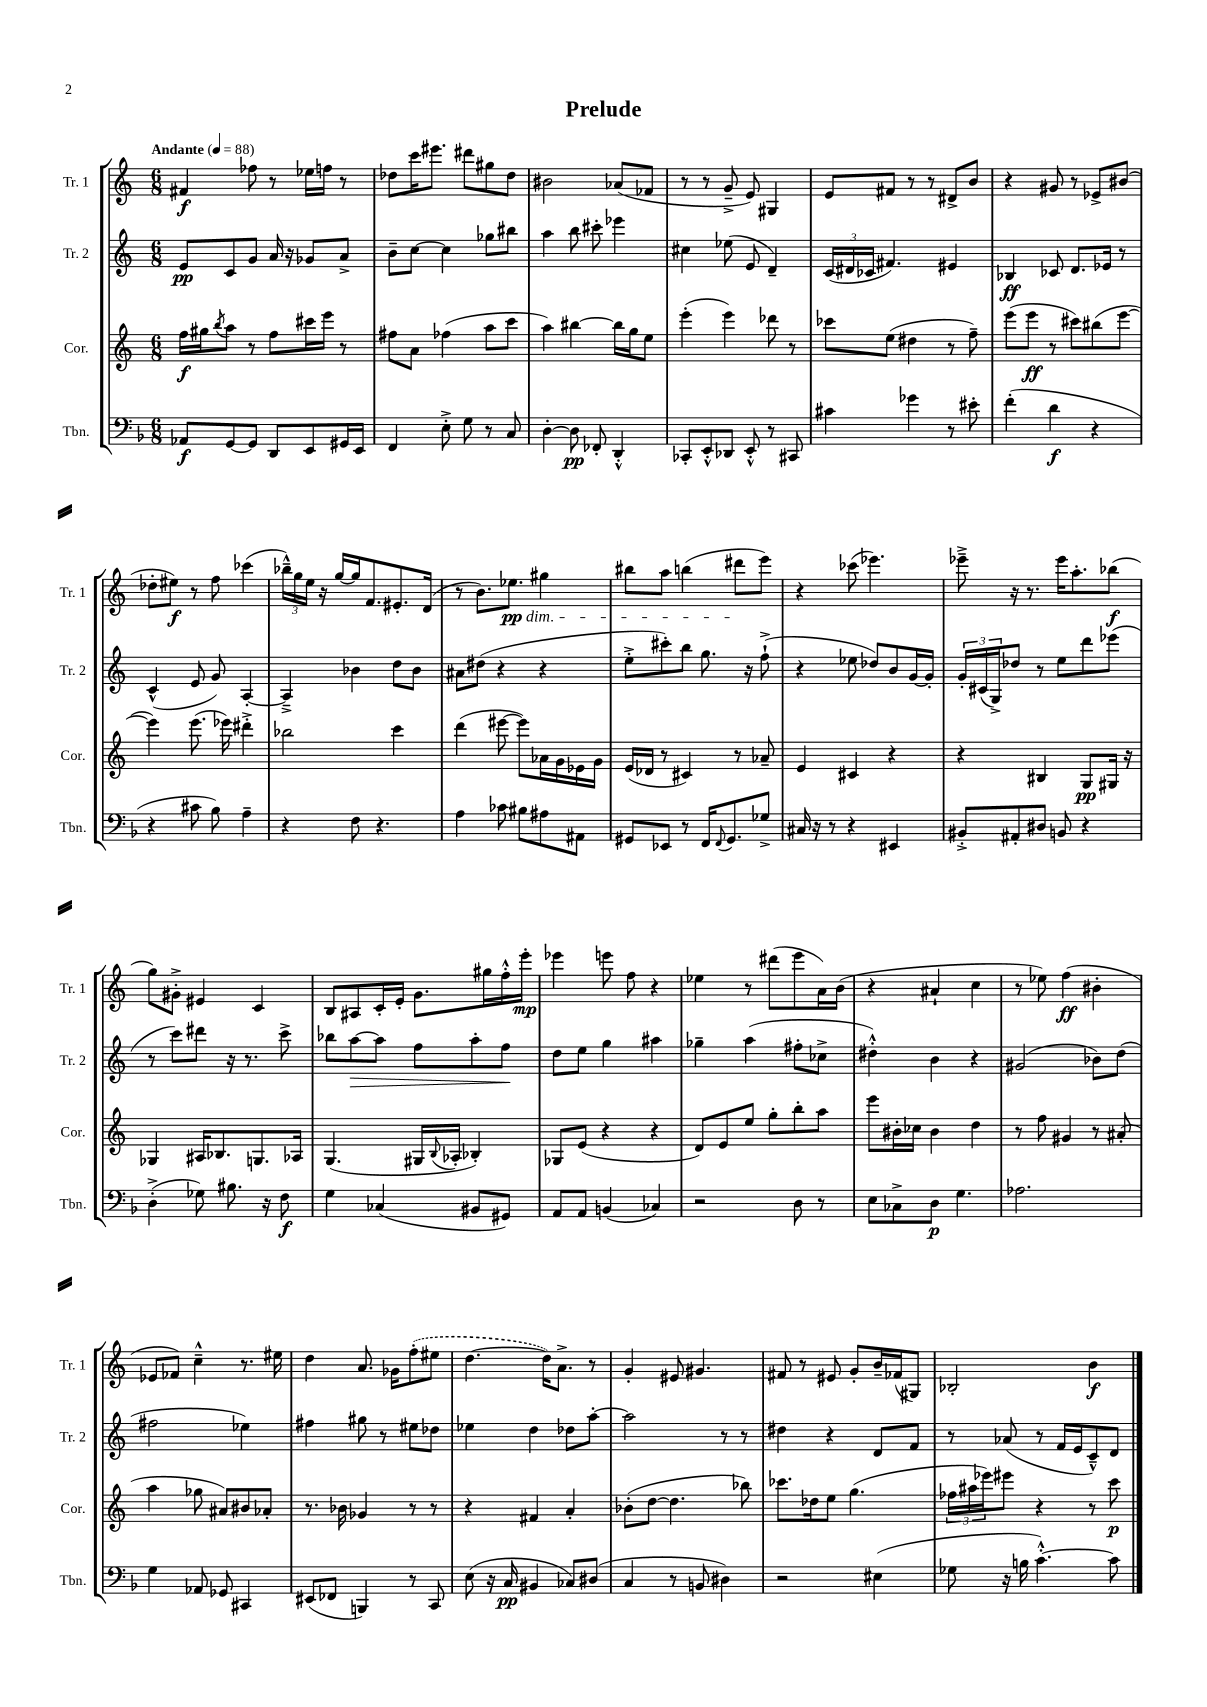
\header { title = "Prelude" }
<<
\new StaffGroup <<
\new Staff = "s0" \with { instrumentName = "Tr. 1" shortInstrumentName = "Tr. 1" } {
    \clef treble \key c \major \numericTimeSignature \time 6/8 \tempo "Andante" 4 = 88
    fis'4\f fes''8 r8 ees''16 f''16 r8 |
    des''8 c'''16 eis'''8. dis'''8 gis''8 des''8 |
    bis'2 aes'8( fes'8 |
    r8 r8 g'8---> e'8) gis4 |
    e'8 fis'8 r8 r8 dis'8-> b'8 |
    r4 gis'8 r8 ees'8-> bis'8( |
    des''8-. eis''8\f) r8 f''8 ces'''4( |
    \tuplet 3/2 { bes''16---^) g''16 e''16 } r16 g''16~ g''16 f'8. eis'8.-. d'16( |
    r8 b'8.) ees''8.\pp\dim gis''4 |
    bis''8 a''8 b''4( dis'''8\! e'''8) |
    r4 ces'''8( ees'''4.) |
    ees'''8---> r16 r8. ees'''16 a''8.-. bes''8\f( |
    g''8) gis'8-.-> eis'4 c'4 |
    b8 ais8 c'16-. e'16-. g'8. gis''16 f''16-.-^ e'''16-.\mp |
    ees'''4 e'''8 f''8 r4 |
    ees''4 r8 dis'''8( e'''8 a'16) b'16( |
    r4 ais'4-! c''4 |
    r8 ees''8) f''4\ff( bis'4-. |
    ees'8 fes'8) c''4---^ r8. eis''16 |
    d''4 a'8. ges'16 \once \slurDashed f''8-.( eis''8 |
    d''4.~ d''16) a'8.-> r8 |
    g'4-. eis'8 gis'4. |
    fis'8 r8 eis'8 g'8-. b'16-- fes'16( gis8) |
    bes2-. b'4\f \bar "|." |
}
\new Staff = "s1" \with { instrumentName = "Tr. 2" shortInstrumentName = "Tr. 2" } {
    \clef treble \key c \major \numericTimeSignature \time 6/8
    e'8\pp c'8 g'8 a'16 r16 ges'8 a'8-> |
    b'8-- c''8~ c''4 ges''8 bis''8 |
    a''4 b''8 cis'''8-. ees'''4 |
    cis''4 ees''8( e'8 d'4--) |
    \tuplet 3/2 { c'16( dis'16 ces'16 } fis'4.) eis'4 |
    bes4\ff ces'8 d'8. ees'16 r8 |
    c'4-^( e'8 g'8) a4~-. |
    a4---> bes'4 d''8 bes'8 |
    ais'8 dis''8( r4 r4 |
    e''8-.-> cis'''8-.) b''8 g''8. r16 f''8-!->( |
    r4 ees''8 des''8) b'8 g'16~ g'16-. |
    \tuplet 3/2 { g'16-. cis'16( g16->) } des''8 r8 e''8 d'''8 ees'''8( |
    r8 c'''8) dis'''8 r16 r8. c'''8-> |
    bes''8 a''8~\> a''8 f''8 a''8-. f''8\! |
    d''8 e''8 g''4 ais''4 |
    ges''4-- a''4( fis''8-. ces''8-> |
    dis''4-.-^) b'4 r4 |
    gis'2( bes'8) d''8( |
    fis''2 ees''4) |
    fis''4 gis''8 r8 eis''8 des''8 |
    ees''4 d''4 des''8 a''8~-. |
    a''2 r8 r8 |
    dis''4 r4 d'8 f'8 |
    r8 aes'8( r8 f'16 e'16 c'8---^) d'8 \bar "|." |
}
\new Staff = "s2" \with { instrumentName = "Cor." shortInstrumentName = "Cor." } {
    \clef treble \key c \major \numericTimeSignature \time 6/8
    f''16\f gis''16 \acciaccatura { b''8 } a''8 r8 f''8 cis'''16 e'''16 r8 |
    fis''8 a'8 fes''4( a''8 c'''8 |
    a''4) bis''4~ bis''16 g''16 e''8 |
    e'''4-.( e'''4) des'''8 r8 |
    ces'''8 e''8( dis''4 r8 f''8--) |
    e'''8( e'''8\ff r8 cis'''8) bis''8( e'''8~ |
    e'''4) e'''8.( ees'''16) dis'''4-.-> |
    bes''2 c'''4 |
    d'''4( eis'''8~ eis'''8) aes'16 g'16 ees'16 g'16 |
    e'16( des'16 r8 cis'4) r8 aes'8-- |
    e'4 cis'4 r4 |
    r4 bis4 g8\pp gis16 r16 |
    ges4 ais16 bes8. g8. aes16 |
    g4.( gis16 \appoggiatura { b8 } aes16-. bes4-.) |
    ges8 e'8( r4 r4 |
    d'8) e'8 e''8 g''8-. b''8-. a''8 |
    e'''8 bis'16-. ces''16 bis'4 d''4 |
    r8 f''8 gis'4 r8 ais'8-.( |
    a''4 ges''8 ais'8) bis'8 aes'8-. |
    r8. bes'16 ges'4 r8 r8 |
    r4 fis'4 a'4-. |
    bes'8-.( d''8~ d''4. bes''8) |
    ces'''8. des''16 e''8 g''4.( |
    \tuplet 3/2 { fes''16 ais''16 ees'''16) } eis'''8 r4 r8 c'''8\p \bar "|." |
}
\new Staff = "s3" \with { instrumentName = "Tbn." shortInstrumentName = "Tbn." } {
    \clef bass \key f \major \numericTimeSignature \time 6/8
    aes,8\f g,8~ g,8 d,8 e,8 gis,16 e,16 |
    f,4 e8-.-> g8 r8 c8 |
    d4~-. d8\pp fes,8-. d,4-.-^ |
    ces,8-. e,8-.-^ des,8 e,8-.-^ r8 cis,8 |
    cis'4 ges'4 r8 eis'8-. |
    f'4-.( d'4\f r4 |
    r4 cis'8 bes8) a4-- |
    r4 f8 r4. |
    a4 ces'8 bis8 ais8 ais,8 |
    gis,8 ees,8 r8 f,16 \appoggiatura { f,8 } gis,8. ges8-> |
    cis16 r16 r8 r4 eis,4 |
    bis,8-.-> ais,8-. dis8 b,8 r4 |
    d4-.->( ges8) bis8. r16 f8\f |
    g4 ces4( bis,8 gis,8) |
    a,8 a,8 b,4( ces4) |
    r2 d8 r8 |
    e8 ces8-> d8\p g4. |
    aes2. |
    g4 aes,8 ges,8 cis,4 |
    eis,8( fes,8 b,,4) r8 c,8 |
    e8( r16 c16\pp bis,4 ces8) dis8( |
    c4 r8 b,8 dis4) |
    r2 eis4( |
    ges8 r16 b16 c'4.~-.-^) c'8 \bar "|." |
}
>>
>>
\layout { \context { \Score \remove "Bar_number_engraver" } }
